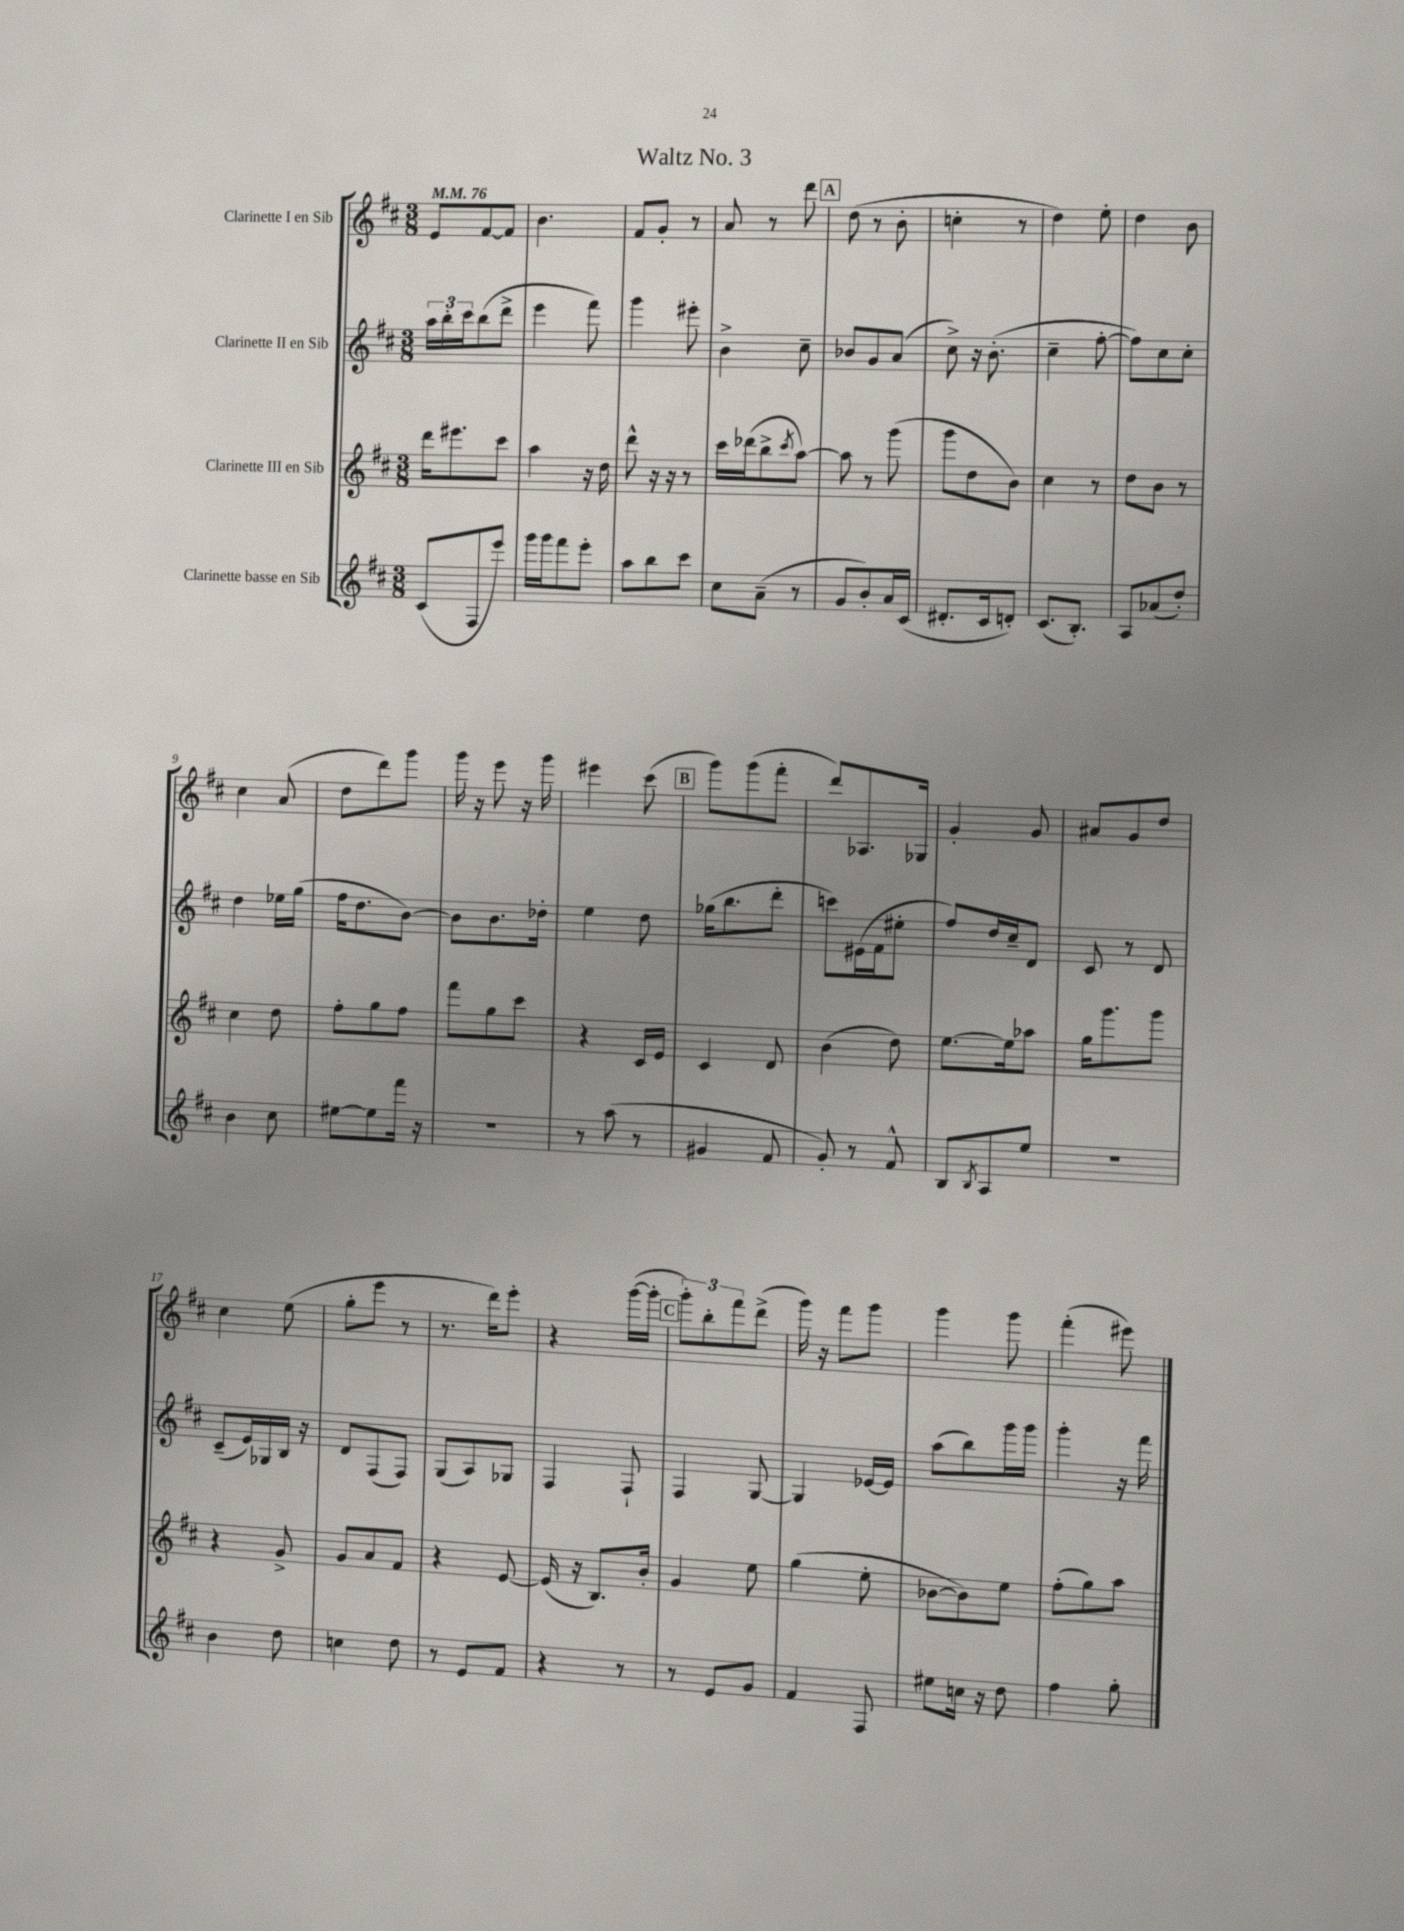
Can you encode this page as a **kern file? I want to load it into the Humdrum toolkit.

**kern	**kern	**kern	**kern
*part4	*part3	*part2	*part1
*staff4	*staff3	*staff2	*staff1
*I"Clarinette basse en Sib	*I"Clarinette III en Sib	*I"Clarinette II en Sib	*I"Clarinette I en Sib
*clefG2	*clefG2	*clefG2	*clefG2
*k[f#c#]	*k[f#c#]	*k[f#c#]	*k[f#c#]
*M3/8	*M3/8	*M3/8	*M3/8
*MM76	*MM76	*MM76	*MM76
=1	=1	=1	=1
(8c#/L	16ddd\KL	24aa\LL	8e/L
.	.	24bb'\	.
.	8.eee#X\	.	.
.	.	24ccc#\J	.
8F#/	.	(8bb\	[8f#/
8eee/J)	8ccc#\J	8ddd^\J	8f#/J]
=2	=2	=2	=2
16ggg\LL	4aa\	4eee\	4.b\
16ggg\J	.	.	.
8fff#\	.	.	.
8eee'\J	16r	8fff#\)	.
.	16dd\	.	.
=3	=3	=3	=3
8aa\L	8ddd^^\	4ggg\	8f#/L
8bb\	16r	.	8g'/J
.	16r	.	.
8ccc#\J	8r	8eee#X'\	8r
=4	=4	=4	=4
8cc#\L	16ccc#\LL	4b^\	8a/
.	(16ddd-X\J	.	.
(8a~\J	8bb^\	.	8r
.	8qccc#/	.	.
8r	[8aa\J)	8cc#~\	8ddd\
!!LO:REH:place=s1:t=A
=5	=5	=5	=5
8g/L	8aa\]	8b-X/L	(8dd\
8b'/)	8r	8g/	8r
16a/L	(8ggg\	(8a/J	8b'\
(16c#/JJ	.	.	.
=6	=6	=6	=6
8.d#X'/L	8ggg\L	8cc#^\)	4ccn'\
.	8dd\	16r	.
16c#/k	.	(8.b'\	.
8dn'/J)	8b\J)	.	8r
=7	=7	=7	=7
(8.c#/L	4cc#\	4cc#~\	4dd\)
8.B'/J)	.	.	.
.	8r	[8ff#'\	8ee'\
=8	=8	=8	=8
8A/L	8dd\L	8ff#\L])	4dd\
(8a-X/	8b\J	8cc#\	.
8dd'/J)	8r	8cc#'\J	8b\
!!LO:LB:g=z
=9	=9	=9	=9
4b\	4cc#\	4dd\	4cc#\
8cc#\	8dd\	16ee-X\LL	(8a/
.	.	(16gg\JJ	.
=10	=10	=10	=10
[8ee#X\L	8ff#'\L	16ff#\KL	8dd\L
.	.	8.dd\	.
8ee#\]	8gg\	.	8ddd\)
16fff#\Jk	8ff#\J	[8b\J)	8ggg\J
16r	.	.	.
=11	=11	=11	=11
4.r	8fff#\L	8b\L]	16ggg\
.	.	.	16r
.	8gg\	8.b\	8eee\
.	8ccc#\J	.	16r
.	.	16dd-X'\Jk	16ggg\
=12	=12	=12	=12
8r	4r	4ee\	4eee#X\
(8aa\	.	.	.
8r	16c#/LL	8dd\	(8ccc#\
.	16e/JJ	.	.
!!LO:REH:place=s1:t=B
=13	=13	=13	=13
4g#X/	4c#/	(16gg-X\KL	8ggg\L)
.	.	8.bb\	.
.	.	.	(8ggg\
8f#/	8d/	8ddd'\J	8fff#'\J
=14	=14	=14	=14
8g'/)	(4b\	8cccn\L)	8ddd/L)
8r	.	(16e#X\L	8.A-X/
.	.	16f#\J	.
8f#^^/	8dd\)	8ee#X'\J	.
.	.	.	16G-X/Jk
=15	=15	=15	=15
8B/L	[8.ee\L	8ff#/L)	4g'/
8qB/	.	.	.
8A/	.	16dd/L	.
.	16ee\k]	16cc#~/J	.
8ee/J	8aa-X\J	8d/J	8g/
=16	=16	=16	=16
4.r	16gg\KL	8c#/	8a#X/L
.	8.ggg\	.	.
.	.	8r	8g/
.	8ggg\J	8d/	8dd/J
!!LO:LB:g=z
=17	=17	=17	=17
4b\	4r	(8c#~/L	4cc#\
.	.	16e/L)	.
.	.	16G-X/	.
8dd\	8g^/	16B/JJ	(8ee\
.	.	16r	.
=18	=18	=18	=18
4ccn\	8g/L	8d/L	8gg'\L
.	8a/	(8F#/	8eee\J
8dd\	8f#/J	8F#/J)	8r
=19	=19	=19	=19
8r	4r	(8G/L	8.r
8e/L	.	8A/)	.
.	.	.	16ddd\KL)
8f#/J	[8e/	8G-X/J	8eee'\J
=20	=20	=20	=20
4r	(16e/]	4F#/	4r
.	16r	.	.
.	8.B/L)	.	.
8r	.	8F#`/	([16ggg\LL
.	16b'/Jk	.	16ggg'\JJ]
!!LO:REH:place=s1:t=C
=21	=21	=21	=21
8r	4g/	4F#/	12ggg'\L)
.	.	.	12bb'\
8e/L	.	.	.
.	.	.	12fff#\
8g/J	8ee\	[8G/	(8ddd^\J
=22	=22	=22	=22
4f#/	(4gg\	4G/]	16ggg\)
.	.	.	16r
.	.	.	8fff#\L
8F#/	8ee'\	[16e-X/LL	8ggg\J
.	.	16e-/JJ]	.
=23	=23	=23	=23
8ee#X\L	[8b-X\L	(8aa\L	4ggg\
16ccn\Jk	8b-\])	8bb\)	.
16r	.	.	.
8dd\	8ee\J	16ggg\L	8ggg\
.	.	16ggg\JJ	.
=24	=24	=24	=24
4ff#\	(8ff#'\L	4ggg'\	(4fff#'\
.	8gg\)	.	.
8gg'\	8aa\J	16r	8eee#X\)
.	.	16fff#\	.
==	==	==	==
*-	*-	*-	*-
